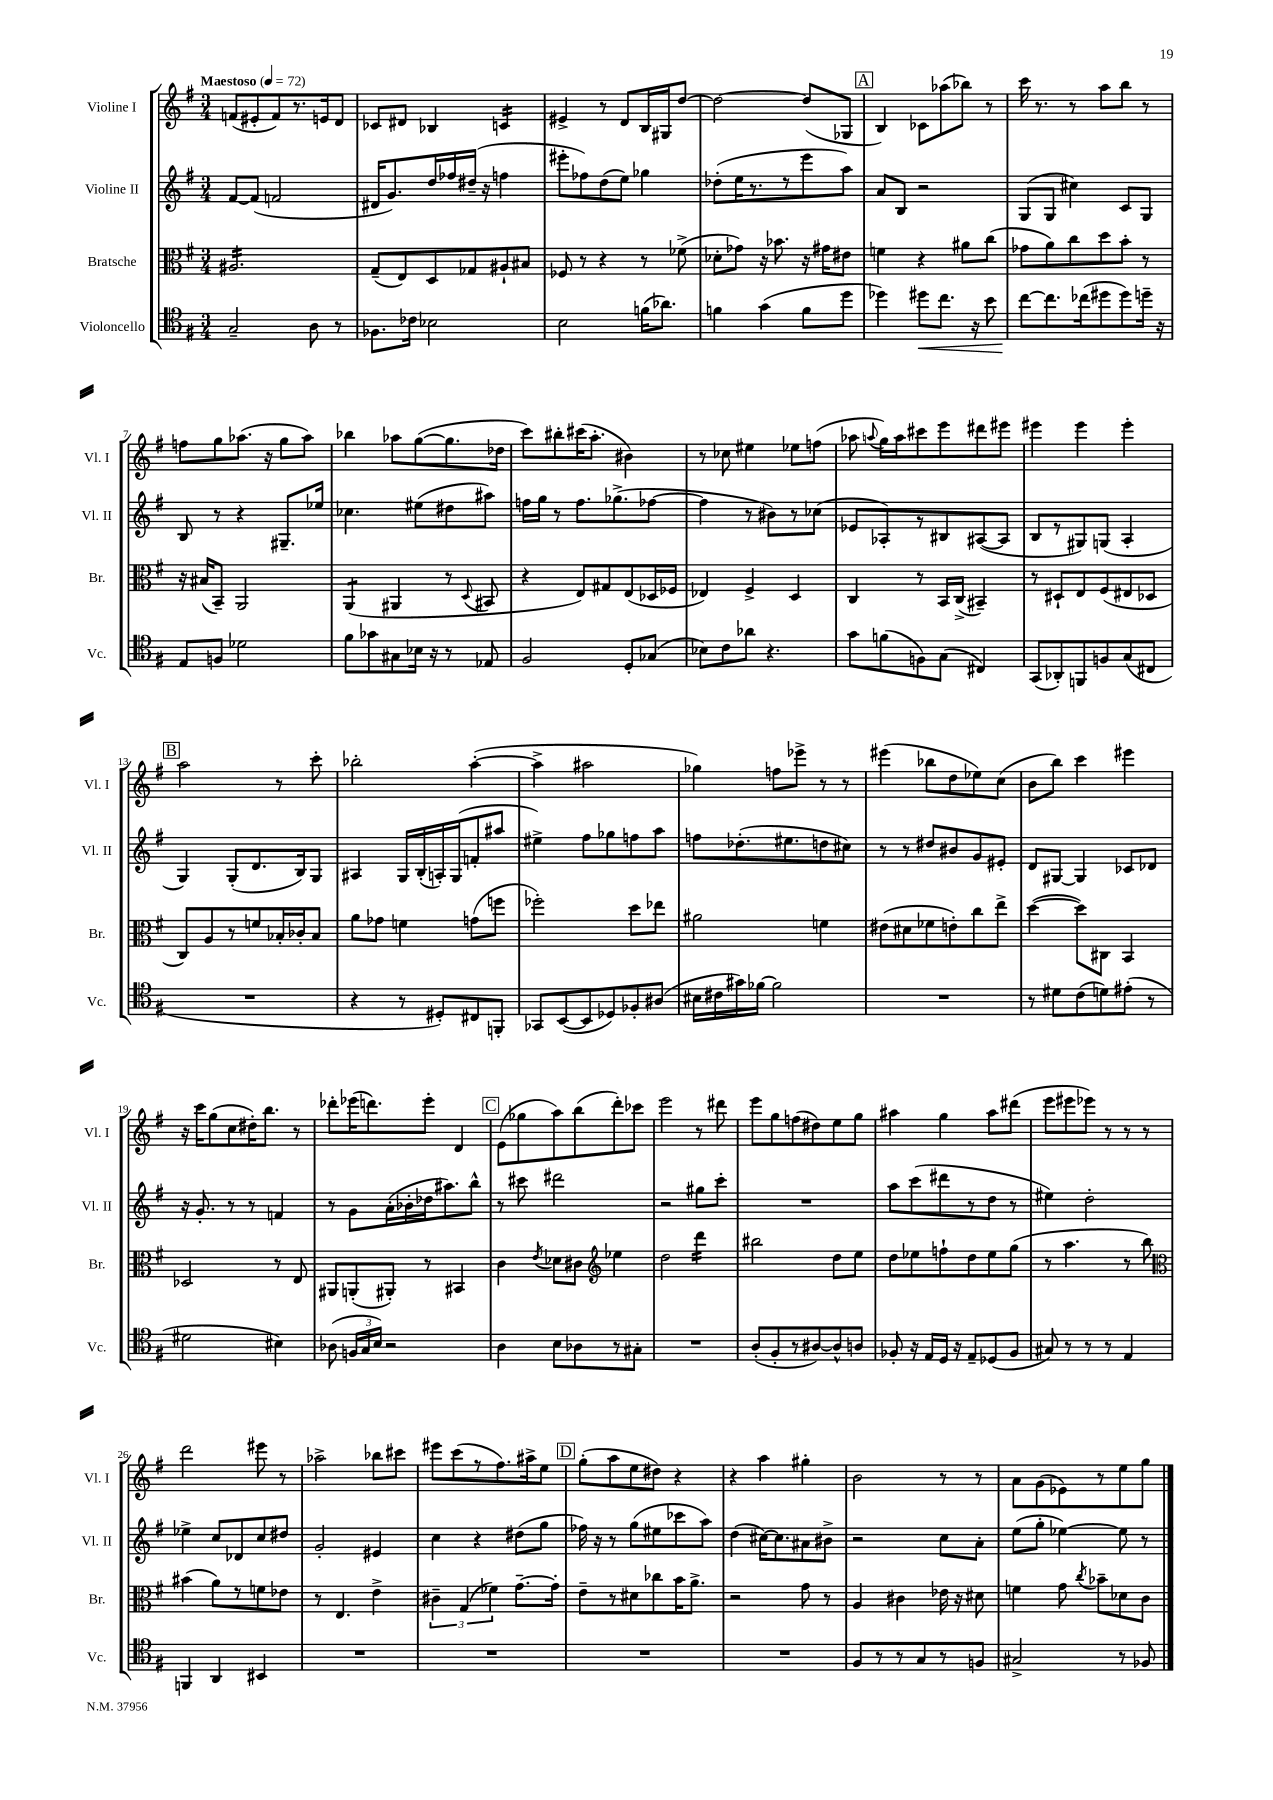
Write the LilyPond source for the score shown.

<<
\new StaffGroup <<
\new Staff = "s0" \with { instrumentName = "Violine I" shortInstrumentName = "Vl. I" } {
    \clef treble \key g \major \numericTimeSignature \time 3/4 \tempo "Maestoso" 4 = 72
    \autoBeamOff f'8[( eis'8-. f'8) r8. e'16 d'8] |
    ces'8[ dis'8] bes4 c'4:16 |
    eis'4-> r8 d'8[ b16 gis16 d''8]~ |
    d''2~ d''8[( ges8] |
    \mark \markup { \box "A" } b4) ces'8[ aes''8( bes''8]) r8 |
    c'''16 r8. r8 a''8[ b''8] r8 |
    f''8[ g''8 aes''8.]( r16 g''8[ aes''8]) |
    bes''4 aes''8[ g''8~( g''8. des''16] |
    c'''8[) bis''8-. cis'''16( a''8.]-. bis'4) |
    r8 ces''8 eis''4 ees''8[ f''8]( |
    aes''8 \appoggiatura { a''8 } g''16[) a''16 cis'''8 e'''8 dis'''8 eis'''8] |
    eis'''4 eis'''4 eis'''4-. |
    \mark \markup { \box "B" } a''2 r8 c'''8-. |
    bes''2-. a''4~-.( |
    a''4-> ais''2 |
    ges''4) f''8[ ees'''8]-> r8 r8 |
    eis'''4( bes''8[ d''8 ees''8) c''8]( |
    b'8[ b''8]) c'''4 eis'''4 |
    r16 c'''16[ g''8( c''8 dis''16-.) b''8.] r8 |
    des'''8[-. ees'''16( d'''8.) ees'''8]-. d'4 |
    \mark \markup { \box "C" } e'8[( ges''8 a''8) b''8( d'''8-.) ces'''8] |
    e'''2 r8 dis'''8 |
    e'''8[ g''8 f''8( dis''8) e''8 g''8] |
    ais''4 g''4 ais''8[ dis'''8]( |
    e'''8[ eis'''8 ees'''8]) r8 r8 r8 |
    d'''2 eis'''8 r8 |
    aes''2-> bes''8[ cis'''8] |
    eis'''8[ c'''8( r8 fis''8.) ais''16-> e''8] |
    \mark \markup { \box "D" } g''8[-.( a''8 e''8 dis''8]) r4 |
    r4 a''4 gis''4-. |
    b'2 r8 r8 |
    a'8[ g'8( ees'8) r8 e''8 g''8] \bar "|." |
}
\new Staff = "s1" \with { instrumentName = "Violine II" shortInstrumentName = "Vl. II" } {
    \clef treble \key g \major \numericTimeSignature \time 3/4
    \autoBeamOff fis'8[~ fis'8]( f'2 |
    dis'16[ g'8.) d''16 fes''16 dis''16]--( r16 f''4 |
    eis'''8[-. fes''8) d''8( e''8]) ges''4 |
    des''8[-.( e''16 r8. r8 e'''8 a''8]) |
    \mark \markup { \box "A" } a'8[ b8] r2 |
    g8[( g8] cis''4) c'8[ g8] |
    b8 r8 r4 gis8.[-- ees''16] |
    ces''4. eis''8[( dis''8 ais''8]) |
    f''16[ g''16] r8 f''8.[ ges''8.->( fes''8]~ |
    fes''4 r8 bis'8[) r8 ces''8]( |
    ees'8[ aes8-.) r8 bis8 ais8~( ais8] |
    b8[ r8 gis8) g8]( a4-. |
    \mark \markup { \box "B" } g4) g8[-.( d'8. b16) g8] |
    ais4 g16[ b16-.( a16-.) g16( f'8-. ais''8] |
    eis''4->) fis''8[ ges''8 f''8 a''8] |
    f''8[ des''8.-.( eis''8. d''8 cis''8]) |
    r8 r8 dis''8[ bis'8 g'8 eis'8]-. |
    d'8[ gis8]~ gis4 ces'8[ des'8] |
    r16 g'8.-. r8 r8 f'4 |
    r8 g'8[ a'16-.( bes'16-. des''16 ais''8.) b''8]-^ |
    \mark \markup { \box "C" } r8 cis'''8 dis'''2 |
    r2 gis''8[ c'''8]-. |
    R2. |
    a''8[ c'''8( dis'''8 r8 d''8] r8 |
    eis''4) d''2-. |
    ees''4-> c''8[ des'8 c''8 dis''8] |
    g'2-. eis'4 |
    c''4 r4 dis''8[( g''8] |
    \mark \markup { \box "D" } fes''16) r16 r8 g''8[( eis''8 ces'''8 a''8]) |
    d''4( cis''16[~) cis''8. ais'8 bis'8]-> |
    r2 c''8[ a'8]-. |
    e''8[( g''8]-. ees''4~) ees''8 r8 \bar "|." |
}
\new Staff = "s2" \with { instrumentName = "Bratsche" shortInstrumentName = "Br." } {
    \clef alto \key g \major \numericTimeSignature \time 3/4
    \autoBeamOff ais2.:16 |
    g8[--( e8) d8 ges8 ais8-! bis8] |
    fes8 r8 r4 r8 fes'8->( |
    des'8[-. ges'8]) r16 bes'8. r16 gis'16[ eis'8] |
    \mark \markup { \box "A" } f'4 r4 ais'8[ c''8]( |
    ges'8[ a'8) c''8 d''8 b'8]-. r8 |
    r16 bis16[( b,8]--) a,2 |
    a,4:8( ais,4 r8 \appoggiatura { d8 } bis,8 |
    r4 e8[) gis8 e8( des16 fes16] |
    ees4) fis4-> d4 |
    c4 r8 b,16[ c16]->( bis,4--) |
    r8 dis8[-! e8 fis8( eis8 des8] |
    \mark \markup { \box "B" } c8[) a8 r8 f'8 bes16-. ces'16-. bes8] |
    a'8[ ges'8] f'4 g'8[( f''8] |
    fes''2-.) d''8[ ees''8] |
    ais'2 f'4 |
    eis'8[( dis'8 fes'8 e'8-.) c''8 e''8]-> |
    d''4~( d''8[) cis8] b,4 |
    des2 r8 e8 |
    ais,8[ a,8-.( ais,8]-.) r8 bis,4 |
    \mark \markup { \box "C" } c'4 \acciaccatura { e'8 } des'8[ cis'8] \clef treble ees''4 |
    d''2 d'''4:16 |
    bis''2 d''8[ e''8] |
    d''8[ ees''8 f''8-! d''8 ees''8 g''8]( |
    r8 a''4. r8 b''8) |
    \clef alto bis'4( a'8[) r8 f'8 ees'8] |
    r8 e4. e'4-> |
    \tuplet 3/2 { cis'4-- g4( fes'4) } g'8.[~-- g'16]-. |
    \mark \markup { \box "D" } e'8[-- r8 dis'8 ces''8 b'16 a'8.]-> |
    r2 g'8 r8 |
    a4 cis'4 ees'16 r16 dis'8 |
    f'4 g'8 \acciaccatura { c''8 } bes'8[-- des'8 c'8] \bar "|." |
}
\new Staff = "s3" \with { instrumentName = "Violoncello" shortInstrumentName = "Vc." } {
    \clef tenor \key g \major \numericTimeSignature \time 3/4
    \autoBeamOff g2-- a8 r8 |
    fes8.[ ces'16] bes2 |
    b2 f'16[( aes'8.]) |
    f'4 g'4( f'8[ d''8] |
    \mark \markup { \box "A" } des''4) dis''8[\< c''8.] r16 b'8 |
    c''8[~\! c''8. ces''16( dis''8 dis''8) d''16]-- r16 |
    e8[ f8] des'2 |
    fis'8[ ges'8 gis8 bes16] r16 r8 ees8 |
    fis2 d8[-. ges8]( |
    bes8[) c'8 aes'8] r4. |
    g'8[ f'8( f8) g8]( cis4) |
    g,8[( aes,8-.) f,8 f8 g8( cis8] |
    \mark \markup { \box "B" } R2. |
    r4 r8 dis8[-.) cis8 f,8]-. |
    ges,8[ b,8~( b,8 des8) fes8-. ais8]( |
    bis16[ cis'16 gis'16) fes'16]~ fes'2 |
    R2. |
    r8 dis'8[ c'8( d'8) eis'8]-.( r8 |
    dis'2 bis4) |
    aes8( \tuplet 3/2 { f16[ g16 b16]) } r2 |
    \mark \markup { \box "C" } a4 b8[ aes8 r8 gis8]-. |
    R2. |
    a8[-.( fis8-. r8 ais8~) ais8-^ a8] |
    fes8-. r16 e16[ d16] r16 e8[-- des8( fes8] |
    gis8) r8 r8 r8 e4 |
    f,4 a,4 bis,4 |
    R2. |
    R2. |
    \mark \markup { \box "D" } R2. |
    R2. |
    fis8[ r8 r8 g8 r8 f8] |
    gis2-> r8 fes8 \bar "|." |
}
>>
>>
